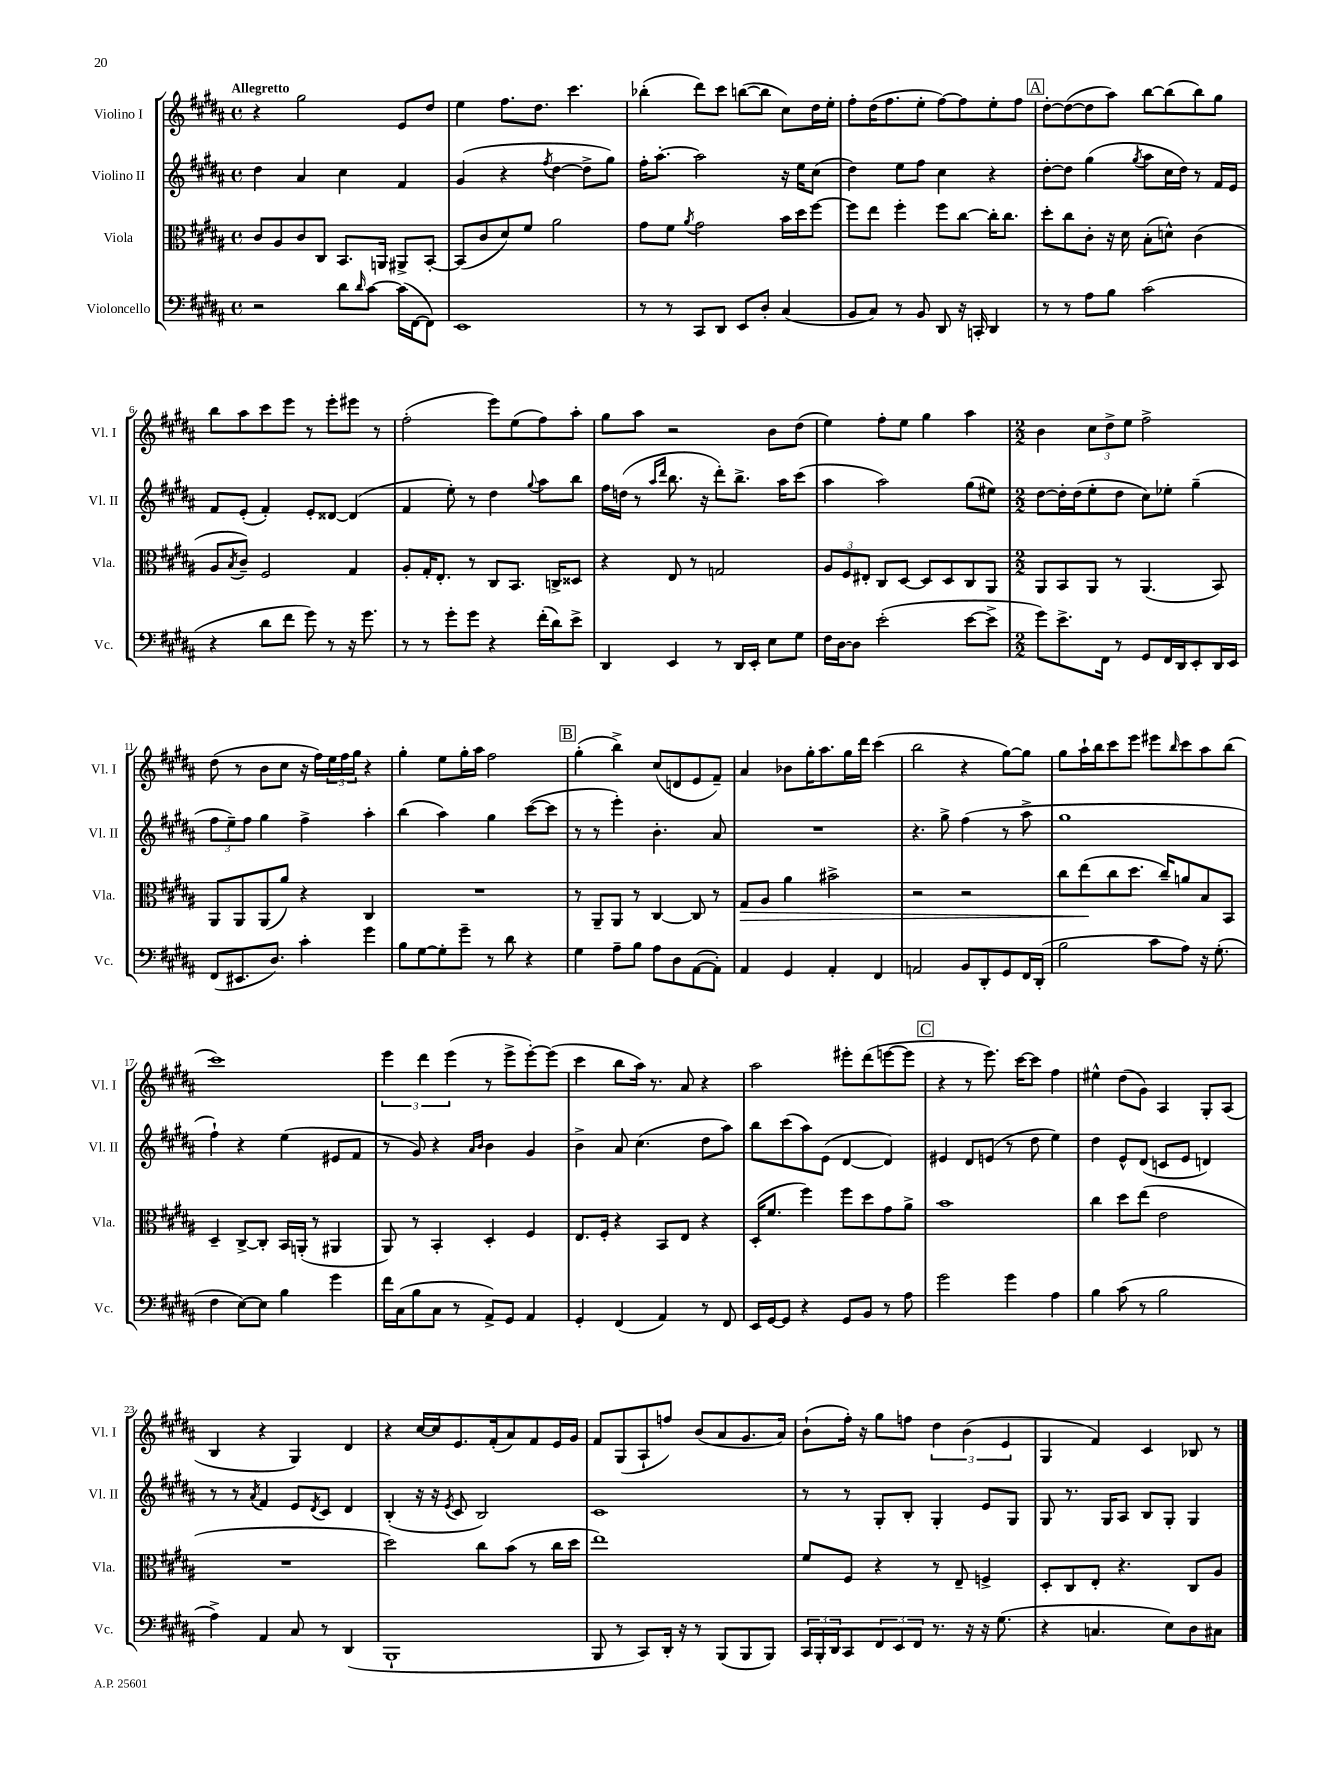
<<
\new StaffGroup <<
\new Staff = "s0" \with { instrumentName = "Violino I" shortInstrumentName = "Vl. I" } {
    \clef treble \key b \major \defaultTimeSignature \time 4/4 \tempo "Allegretto"
    r4 gis''2 e'8 dis''8 |
    e''4 fis''8. dis''8. cis'''4. |
    bes''4-.( dis'''8) cis'''8 b''8~( b''8 cis''8) dis''16 e''16-. |
    fis''8-. dis''16( fis''8. e''8-. fis''8~) fis''8 e''8-. fis''8 |
    \mark \markup { \box "A" } dis''8~-. dis''8~( dis''8 ais''8) b''8~ b''8( b''8) gis''8 |
    b''8 ais''8 cis'''8 e'''8 r8 e'''8-. eis'''8 r8 |
    fis''2-.( e'''8) e''8( fis''8) ais''8-. |
    gis''8 ais''8 r2 b'8 dis''8( |
    e''4) fis''8-. e''8 gis''4 ais''4 |
    \numericTimeSignature \time 2/2 b'4 \tuplet 3/2 { cis''8 dis''8-> e''8 } fis''2-> |
    dis''8( r8 b'8 cis''8 r16 fis''16) \tuplet 3/2 { e''16 fis''16 gis''16 } r4 |
    gis''4-. e''8 gis''16-. ais''16 fis''2 |
    \mark \markup { \box "B" } gis''4-.( b''4->) cis''8( d'8 e'8 fis'8--) |
    ais'4 bes'8 gis''16-. ais''8. gis''16 dis'''16 cis'''4( |
    b''2 r4 gis''8~) gis''8 |
    gis''8 ais''16-! b''16 cis'''8 e'''8 eis'''8 \grace { b''16 } cis'''8 ais''8 b''8( |
    cis'''1) |
    \tuplet 3/2 { e'''4 dis'''4 e'''4( } r8 e'''8-> e'''8~-.) e'''8( |
    cis'''4 b''8 ais''16) r8. ais'8 r4 |
    ais''2 eis'''8-. dis'''8( e'''8~ e'''8 |
    \mark \markup { \box "C" } r4 r8 e'''8.) cis'''16~ cis'''8 fis''4 |
    eis''4-^ dis''8( gis'8) ais4 gis8-. ais8( |
    b4 r4 gis4) dis'4 |
    r4 cis''16~ cis''16 e'8. fis'16-.( ais'8) fis'8 e'16 gis'16 |
    fis'8 gis8( ais8-! f''8) b'8( ais'8 gis'8. ais'16) |
    b'8-!( fis''16-.) r16 gis''8 f''8 \tuplet 3/2 { dis''4 b'4( e'4 } |
    gis4 fis'4) cis'4 bes8 r8 \bar "|." |
}
\new Staff = "s1" \with { instrumentName = "Violino II" shortInstrumentName = "Vl. II" } {
    \clef treble \key b \major \defaultTimeSignature \time 4/4
    dis''4 ais'4 cis''4 fis'4 |
    gis'4( r4 \acciaccatura { fis''8 } dis''4~ dis''8-> gis''8) |
    fis''16-. ais''8.~-. ais''2 r16 e''16 cis''8( |
    dis''4) e''8 fis''8 cis''4 r4 |
    \mark \markup { \box "A" } dis''8~-. dis''8 gis''4( \acciaccatura { gis''8 } ais''8 cis''16 dis''16) r8 fis'16 e'16 |
    fis'8 e'8-.( fis'4-.) e'8-. disis'8~ disis'4( |
    fis'4 e''8-.) r8 dis''4 \appoggiatura { gis''8 } ais''8 b''8 |
    fis''16 d''16( r8 \grace { ais''16 dis'''16 } b''8. r16 dis'''8-.) b''8.-> ais''16 cis'''8( |
    ais''4 ais''2) gis''8( eis''8) |
    \numericTimeSignature \time 2/2 dis''8~ dis''16-. dis''16( e''8-. dis''8 cis''8) ees''8-. gis''4--( |
    \tuplet 3/2 { fis''8 e''8--) fis''8 } gis''4 fis''4-> ais''4-. |
    b''4( ais''4) gis''4 cis'''8~( cis'''8 |
    \mark \markup { \box "B" } r8 r8 e'''4-.) b'4.-. ais'8 |
    R1 |
    r4. gis''8-> fis''4( r8 ais''8-> |
    gis''1 |
    fis''4-!) r4 e''4( eis'8 fis'8 |
    r8 gis'8) r4 \grace { ais'16 b'16 } b'4 gis'4 |
    b'4-> ais'8 cis''4.( dis''8 ais''8) |
    b''8 cis'''8( ais''8) e'8( dis'4~ dis'4) |
    \mark \markup { \box "C" } eis'4 dis'8 e'8( r8 dis''8 e''4) |
    dis''4 e'8-^ dis'8( c'8 e'8 d'4) |
    r8 r8 \acciaccatura { ais'8 } fis'4 e'8 \acciaccatura { dis'8 } cis'8 dis'4 |
    b4-.( r16 r16 \acciaccatura { e'8 } cis'8 b2) |
    cis'1 |
    r8 r8 gis8-. b8-. gis4-. e'8 gis8 |
    gis8 r8. gis16 ais8 b8 gis8-. gis4 \bar "|." |
}
\new Staff = "s2" \with { instrumentName = "Viola" shortInstrumentName = "Vla." } {
    \clef alto \key b \major \defaultTimeSignature \time 4/4
    cis'8 ais8 cis'8 cis8 b,8. a,16 ais,8-> b,8~-. |
    b,8( cis'8 dis'8) fis'8 ais'2 |
    gis'8 fis'8 \acciaccatura { ais'8 } gis'2 b'16 dis''16 fis''8~ |
    fis''8 e''8 fis''4-. fis''8 cis''8~ cis''16-. cis''8. |
    \mark \markup { \box "A" } dis''8-. cis''8 cis'8-. r16 dis'16 b8-.( d'8-^) cis'4( |
    ais8 \acciaccatura { b8 } cis'8--) fis2 gis4 |
    ais8-. gis16-. e8.-. r8 cis8 b,8. c16-> disis8 |
    r4 e8 r8 g2 |
    \tuplet 3/2 { ais8 fis8 eis8-. } cis8 dis8~ dis8 dis8 cis8 ais,8 |
    \numericTimeSignature \time 2/2 ais,8 b,8 ais,8 r8 ais,4.( b,8) |
    ais,8 ais,8 ais,8( ais'8) r4 cis4 |
    R1 |
    \mark \markup { \box "B" } r8 ais,8-- ais,8 r8 cis4~ cis8 r8 |
    gis8\> ais8 ais'4 bis'2-> |
    r2 r2 |
    cis''8 e''8\!( cis''8 dis''8. cis''16--) a'8 b8 b,8 |
    dis4-- cis8~-> cis8-. b,16 a,16-.( r8 ais,4 |
    ais,8) r8 b,4-. dis4-. fis4 |
    e8. fis16-. r4 b,8 e8 r4 |
    dis16-.( fis'8. fis''4) fis''8 dis''8 gis'8 ais'8-> |
    \mark \markup { \box "C" } b'1 |
    cis''4 dis''8 e''8( e'2 |
    R1 |
    dis''2) cis''8 b'8( r8 cis''16 dis''16 |
    e''1) |
    fis'8 fis8 r4 r8 e8-- f4-> |
    dis8-. cis8 e8-. r4. cis8 ais8 \bar "|." |
}
\new Staff = "s3" \with { instrumentName = "Violoncello" shortInstrumentName = "Vc." } {
    \clef bass \key b \major \defaultTimeSignature \time 4/4
    r2 dis'8 \grace { dis'16 } cis'8~ cis'16( fis,16~ fis,8) |
    e,1 |
    r8 r8 cis,8 dis,8 e,8 dis8-. cis4( |
    b,8 cis8) r8 b,8 dis,8 r16 c,16-. dis,4 |
    \mark \markup { \box "A" } r8 r8 ais8 b8 cis'2( |
    r4 dis'8 fis'8 gis'8) r8 r16 gis'8. |
    r8 r8 gis'8-. gis'8 r4 fis'16-.( dis'16) e'8-> |
    dis,4 e,4 r8 dis,16 e,16-. e8 gis8 |
    fis16 dis16~ dis8 e'2-.( e'8~ e'8-> |
    \numericTimeSignature \time 2/2 gis'8) e'8.-> fis,16 r8 gis,8 fis,16 dis,16 e,8-. dis,16 e,16 |
    fis,8( eis,8. dis8.) cis'4-. gis'4 |
    b8 gis8~ gis8-. gis'8-- r8 dis'8 r4 |
    \mark \markup { \box "B" } gis4 ais8-- b8 ais8 dis8 ais,8~( ais,8-.) |
    ais,4 gis,4 ais,4-. fis,4 |
    a,2 b,8 dis,8-. gis,8 fis,16 dis,16-.( |
    b2 cis'8 ais8) r16 gis8.-.( |
    fis4 e8~) e8 b4 gis'4 |
    fis'16 cis16( b8 cis8 r8 ais,8->) gis,8 ais,4 |
    gis,4-. fis,4( ais,4) r8 fis,8 |
    e,16 gis,16~ gis,8 r4 gis,8 b,8 r8 ais8 |
    \mark \markup { \box "C" } gis'2 gis'4 ais4 |
    b4 cis'8( r8 b2 |
    ais4->) ais,4 cis8 r8 dis,4( |
    b,,1-! |
    b,,8 r8 cis,8) dis,16-. r16 r8 b,,8( b,,8 b,,8) |
    \tuplet 3/2 { cis,16 b,,16-. dis,16 } cis,8 \tuplet 3/2 { fis,8 e,8 fis,8 } r8. r16 r16 gis8.( |
    r4 c4. e8) dis8 cis8 \bar "|." |
}
>>
>>
